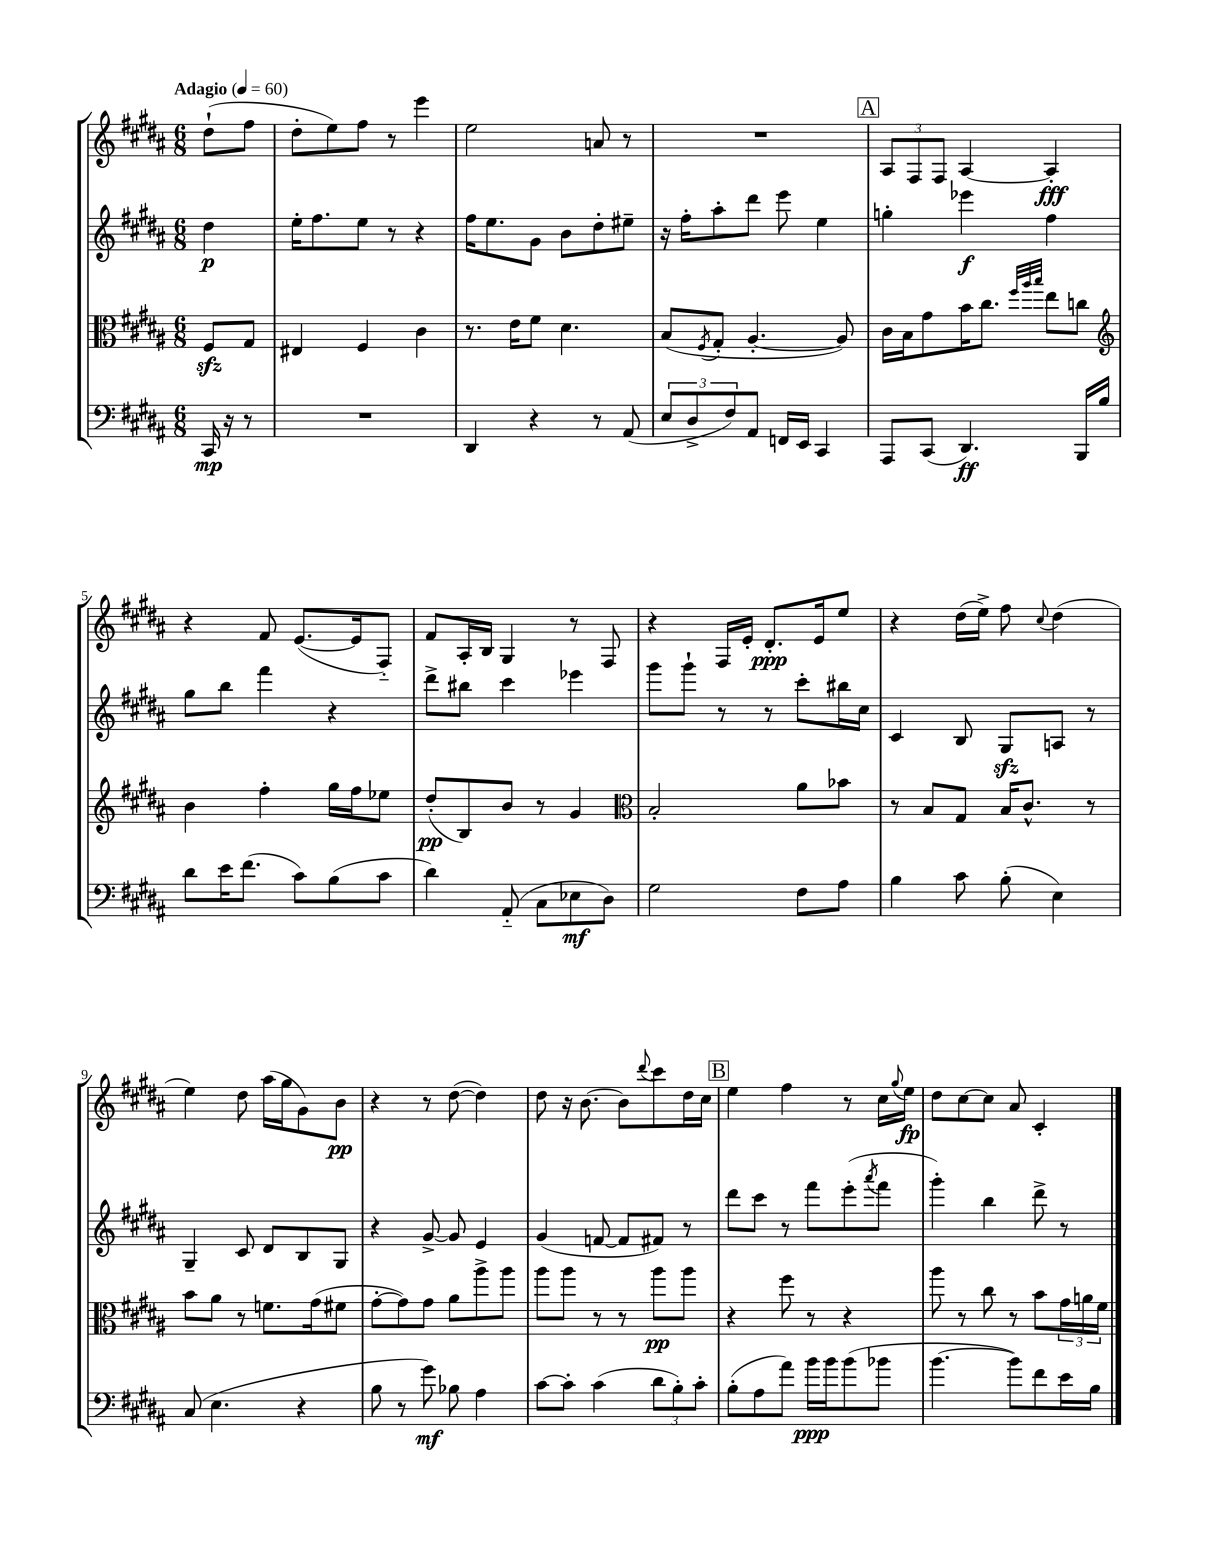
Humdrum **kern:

**kern	**dynam	**kern	**dynam	**kern	**dynam	**kern	**dynam
*part4	*part4	*part3	*part3	*part2	*part2	*part1	*part1
*staff4	*staff4	*staff3	*staff3	*staff2	*staff2	*staff1	*staff1
*clefF4	*	*clefC3	*	*clefG2	*	*clefG2	*
*k[f#c#g#d#a#]	*	*k[f#c#g#d#a#]	*	*k[f#c#g#d#a#]	*	*k[f#c#g#d#a#]	*
*M6/8	*	*M6/8	*	*M6/8	*	*M6/8	*
*MM60	*	*MM60	*	*MM60	*	*MM60	*
=	=	=	=	=	=	=	=
!	!	!	!	!	!	!LO:TX:a:B:t=Adagio	!
16CC#/	mp	8F#zz/L	.	4dd#\	p	(8dd#`\L	.
16r	.	.	.	.	.	.	.
8r	.	8G#/J	.	.	.	8ff#\J	.
=1	=1	=1	=1	=1	=1	=1	=1
2.r	.	4E#X/	.	16ee'\KL	.	8dd#'\L	.
.	.	.	.	8.ff#\	.	.	.
.	.	.	.	.	.	8ee\)	.
.	.	4F#/	.	8ee\J	.	8ff#\J	.
.	.	.	.	8r	.	8r	.
.	.	4c#\	.	4r	.	4eee\	.
=2	=2	=2	=2	=2	=2	=2	=2
4DD#/	.	8.r	.	16ff#\KL	.	2ee\	.
.	.	.	.	8.ee\	.	.	.
.	.	16e\KL	.	.	.	.	.
4r	.	8f#\J	.	8g#\J	.	.	.
.	.	4.d#\	.	8b\L	.	.	.
8r	.	.	.	8dd#'\	.	8an/	.
(8AA#/	.	.	.	8ee#X~\J	.	8r	.
=3	=3	=3	=3	=3	=3	=3	=3
12E/L	.	(8B/L	.	16r	.	2.r	.
.	.	.	.	16ff#'\KL	.	.	.
12D#^/	.	.	.	.	.	.	.
.	.	8qF#/	.	.	.	.	.
.	.	8G#'/J	.	8aa#'\	.	.	.
12F#/)	.	.	.	.	.	.	.
8AA#/J	.	[4.A#'/	.	8ddd#\J	.	.	.
16FFn/LL	.	.	.	8eee\	.	.	.
16EE/JJ	.	.	.	.	.	.	.
4CC#/	.	.	.	4ee\	.	.	.
.	.	8A#/])	.	.	.	.	.
!!LO:REH:place=s1:t=A
=4	=4	=4	=4	=4	=4	=4	=4
8AAA#/L	.	16c#\LL	.	4ggn'\	.	12A#/L	.
.	.	16B\J	.	.	.	.	.
.	.	.	.	.	.	12F#/	.
(8CC#/J	.	8g#\	.	.	.	.	.
.	.	.	.	.	.	12F#/J	.
4.DD#/)	ff	16b\K	.	4eee-X\	f	[4A#/	.
.	.	8.cc#\J	.	.	.	.	.
.	.	32qqff#/LLL	.	.	.	.	.
.	.	32qqaa#/	.	.	.	.	.
.	.	32qqbb/JJJ	.	.	.	.	.
.	.	8ee\L	.	4ff#\	.	4A#'/]	fff
16BBB/LL	.	8ccn\J	.	.	.	.	.
16B/JJ	.	.	.	.	.	.	.
!!LO:LB:g=z
=5	=5	=5	=5	=5	=5	=5	=5
*	*	*clefG2	*	*	*	*	*
8d#\L	.	4b\	.	8gg#\L	.	4r	.
16e\K	.	.	.	8bb\J	.	.	.
(8.f#\J	.	.	.	.	.	.	.
.	.	4ff#'\	.	4fff#\	.	8f#/	.
8c#\L)	.	.	.	.	.	([8.e/L	.
(8B\	.	16gg#\LL	.	4r	.	.	.
.	.	16ff#\J	.	.	.	16e/k]	.
8c#\J	.	8ee-X\J	.	.	.	8F#/J)	.
=6	=6	=6	=6	=6	=6	=6	=6
4d#\)	.	(8dd#'/L	pp	8ddd#^\L	.	8f#/L	.
.	.	8B/)	.	8bb#X\J	.	16A#'/L	.
.	.	.	.	.	.	16B/JJ	.
(8AA#/	.	8b/J	.	4ccc#\	.	4G#/	.
8C#\L	.	8r	.	.	.	.	.
8E-X\	mf	4g#/	.	4eee-X\	.	8r	.
8D#\J)	.	.	.	.	.	8F#/	.
=7	=7	=7	=7	=7	=7	=7	=7
*	*	*clefC3	*	*	*	*	*
2G#\	.	2B'/	.	8ggg#\L	.	4r	.
.	.	.	.	8ggg#`\J	.	.	.
.	.	.	.	8r	.	16F#/LL	.
.	.	.	.	.	.	16e'/JJ	.
.	.	.	.	8r	.	8.d#'/L	ppp
8F#\L	.	8a#\L	.	8ccc#'\L	.	.	.
.	.	.	.	.	.	16e/k	.
8A#\J	.	8b-X\J	.	16bb#X\L	.	8ee/J	.
.	.	.	.	16cc#\JJ	.	.	.
=8	=8	=8	=8	=8	=8	=8	=8
4B\	.	8r	.	4c#/	.	4r	.
.	.	8B/L	.	.	.	.	.
8c#\	.	8G#/J	.	8B/	.	(16dd#\LL	.
.	.	.	.	.	.	16ee^\JJ)	.
(8B'\	.	16B/KL	.	8G#zz/L	.	8ff#\	.
.	.	8.c#^^/J	.	.	.	.	.
.	.	.	.	.	.	8qqcc#/	.
4E\)	.	.	.	8An/J	.	(4dd#\	.
.	.	8r	.	8r	.	.	.
!!LO:LB:g=z
=9	=9	=9	=9	=9	=9	=9	=9
(8C#/	.	8b\L	.	4G#~/	.	4ee\)	.
4.E\	.	8a#\J	.	.	.	.	.
.	.	8r	.	8c#/	.	8dd#\	.
.	.	8.fn\L	.	8d#/L	.	(16aa#\LL	.
.	.	.	.	.	.	16gg#\J	.
4r	.	.	.	8B/	.	8g#\)	.
.	.	(16g#\k	.	.	.	.	.
.	.	8f#X\J	.	8G#/J	.	8b\J	pp
=10	=10	=10	=10	=10	=10	=10	=10
8B\	.	[8g#'\L	.	4r	.	4r	.
8r	.	8g#\])	.	.	.	.	.
8g#\)	mf	8g#\J	.	[8g#^/	.	8r	.
8B-X\	.	8a#\L	.	8g#/]	.	([8dd#\	.
4A#\	.	8aa#^\	.	4e/	.	4dd#\])	.
.	.	8aa#\J	.	.	.	.	.
=11	=11	=11	=11	=11	=11	=11	=11
[8c#\L	.	8aa#\L	.	(4g#/	.	8dd#\	.
8c#'\J]	.	8aa#\J	.	.	.	16r	.
.	.	.	.	.	.	[8.b\	.
(4c#\	.	8r	.	[8fn/	.	.	.
.	.	8r	.	8f/L]	.	8b\L]	.
.	.	.	.	.	.	8qqddd#/	.
12d#\L	.	8aa#\L	pp	8f#X/J)	.	8ccc#\	.
12B'\)	.	.	.	.	.	.	.
.	.	8aa#\J	.	8r	.	16dd#\L	.
12c#'\J	.	.	.	.	.	.	.
.	.	.	.	.	.	16cc#\JJ	.
!!LO:REH:place=s1:t=B
=12	=12	=12	=12	=12	=12	=12	=12
(8B'\L	.	4r	.	8ddd#\L	.	4ee\	.
8A#\	.	.	.	8ccc#\J	.	.	.
8a#\J)	.	8ff#\	.	8r	.	4ff#\	.
16b\LL	ppp	8r	.	8fff#\L	.	.	.
16b\J	.	.	.	.	.	.	.
(8b\	.	4r	.	(8eee'\	.	8r	.
.	.	.	.	8qaaa#/	.	.	.
8b-X\J	.	.	.	8fff#\J	.	16cc#\LL	.
.	.	.	.	.	.	8qqgg#/	.
.	.	.	.	.	.	16ee\JJ	fp
=13	=13	=13	=13	=13	=13	=13	=13
[4.b\	.	8aa#\	.	4ggg#'\)	.	8dd#\L	.
.	.	8r	.	.	.	[8cc#\	.
.	.	8cc#\	.	4bb\	.	8cc#\J]	.
8b\L])	.	8r	.	.	.	8a#/	.
8f#\	.	8b\L	.	8ddd#^\	.	4c#'/	.
16e\L	.	24g#\L	.	8r	.	.	.
.	.	24an\	.	.	.	.	.
16B\JJ	.	.	.	.	.	.	.
.	.	24f#\JJ	.	.	.	.	.
==	==	==	==	==	==	==	==
*-	*-	*-	*-	*-	*-	*-	*-
